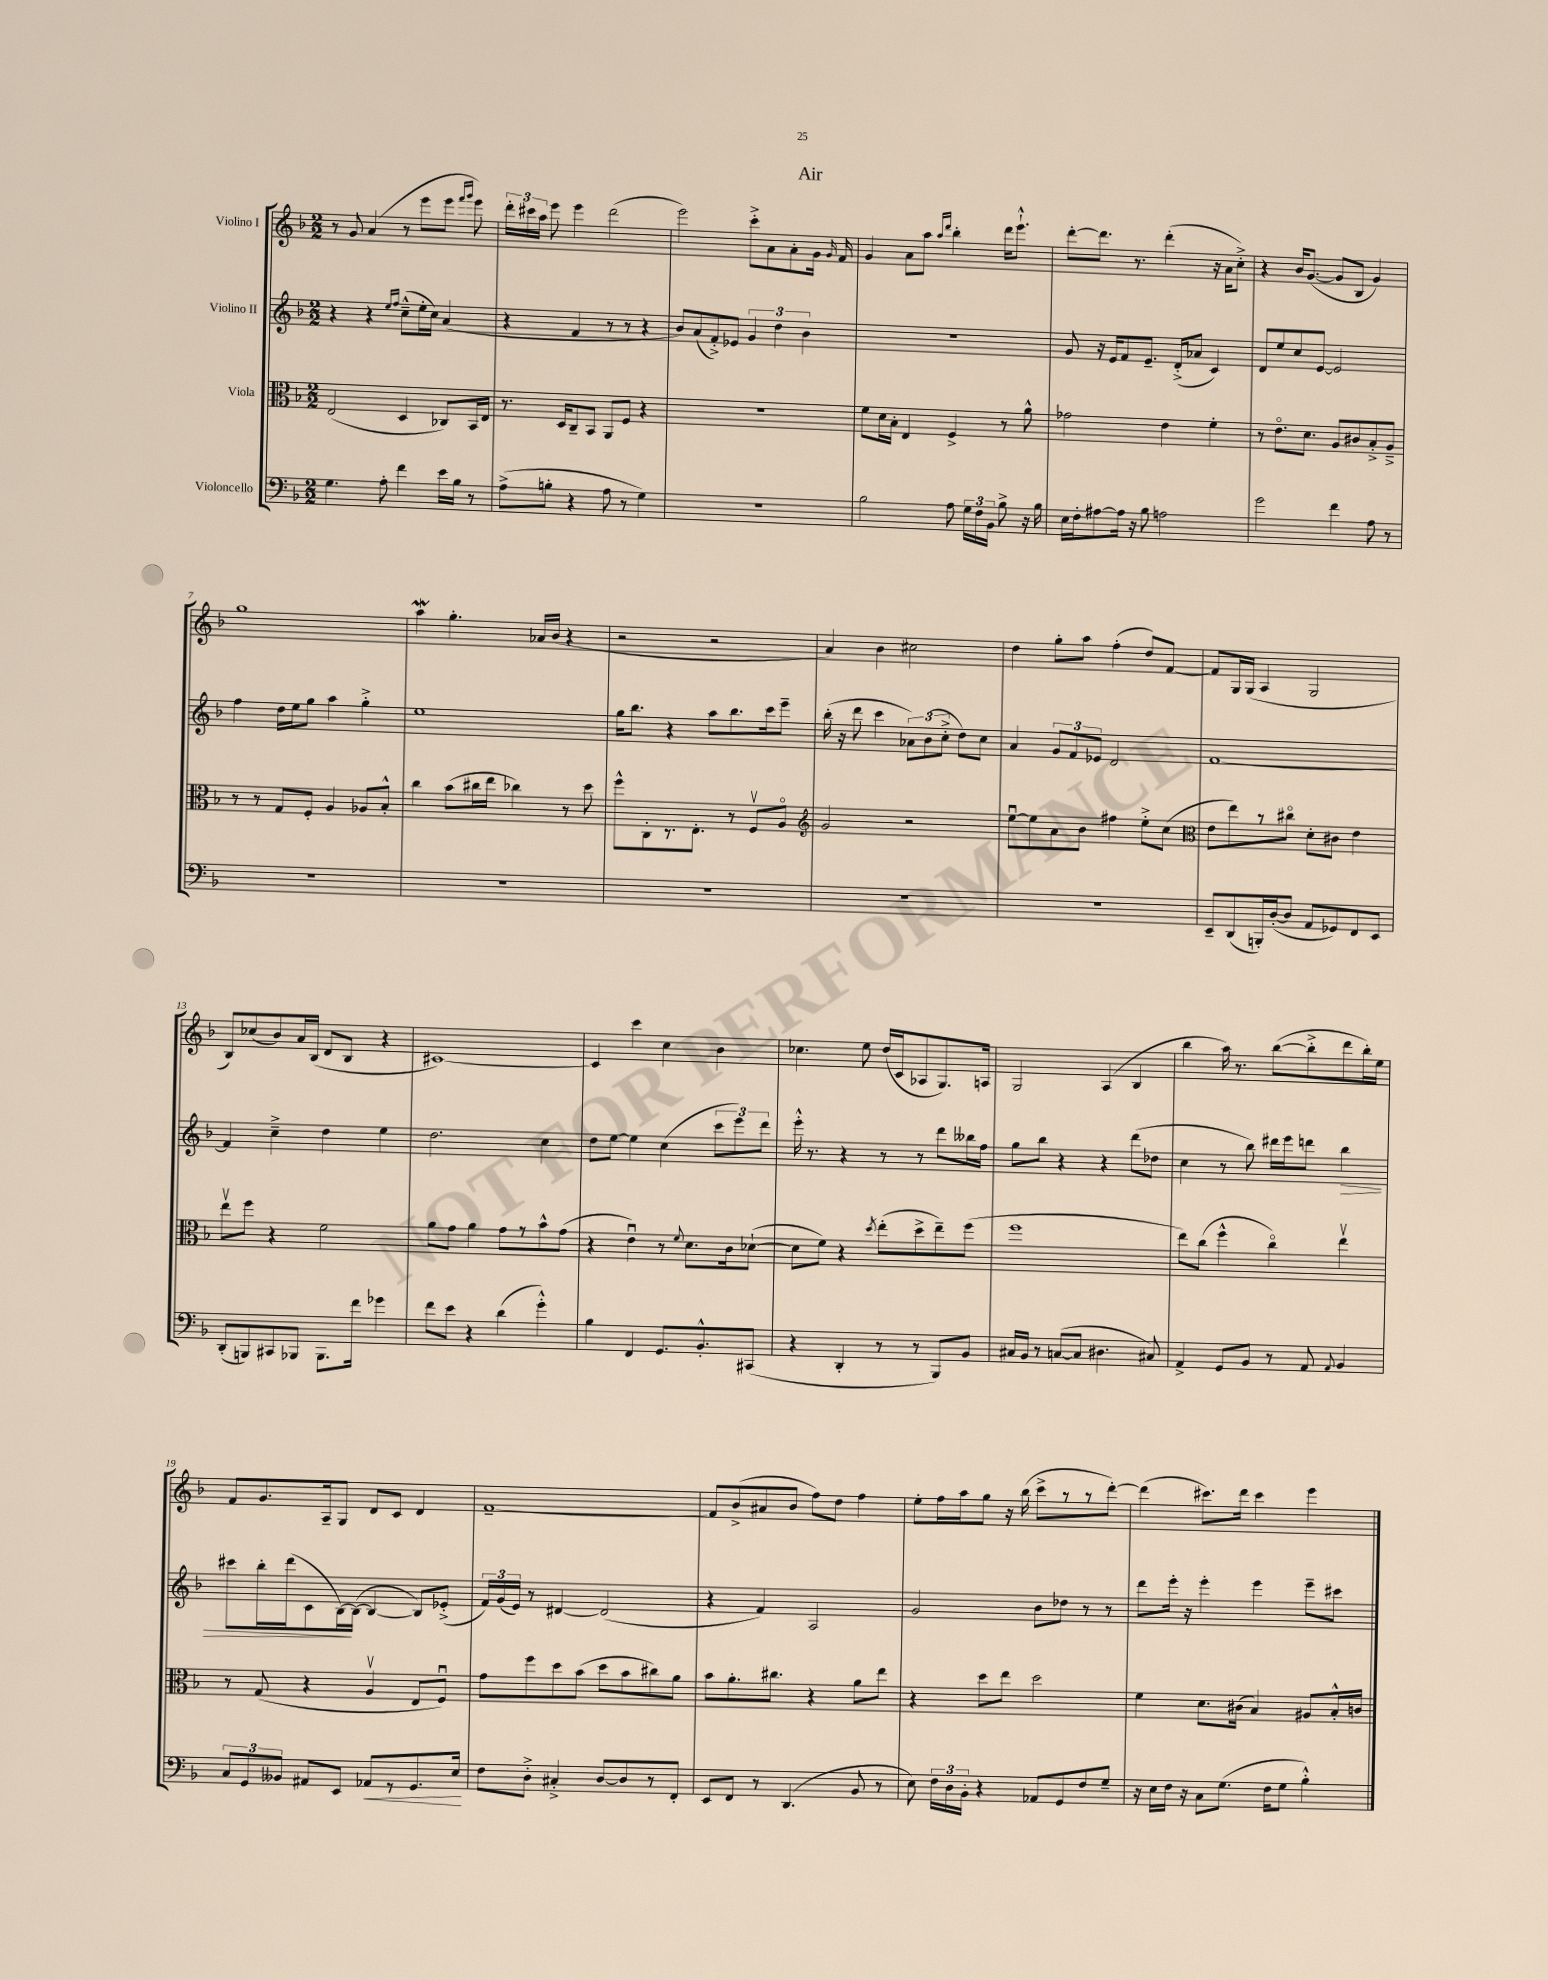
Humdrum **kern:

**kern	**kern	**kern	**kern
*staff4	*staff3	*staff2	*staff1
*clefF4	*clefC3	*clefG2	*clefG2
*k[b-]	*k[b-]	*k[b-]	*k[b-]
*M2/2	*M2/2	*M2/2	*M2/2
4.G\	(2E/	4r	8r
.	.	.	8g/
.	.	4r	(4a/
8A'\	.	.	.
.	.	16qqee/LL	.
.	.	16qqff/JJ	.
4f\	4D/	(8cc~^^\L	8r
.	.	16ee'\L	8eee\L
.	.	16cc\JJ)	.
16e\LL	8C-/L)	(4a/	8eee\J
16B-\JJ	.	.	.
.	.	.	16qqfff/LL
.	.	.	16qqggg/JJ
8r	16BB-/L	.	8eee\)
.	16E/JJ	.	.
=	=	=	=
(8A^\L	8.r	4r	24ddd'\LL
.	.	.	24ccc#\
.	.	.	24aa\JJ
8B'\J	.	.	8eee\
.	16D/LK	.	.
4r	8C~/	4f/	4eee\
.	8BB-/J	.	.
8A\	8AA/L	8r	(2ddd\
8r	8F/J	8r	.
4G\)	4r	4r	.
=	=	=	=
1r	1r	8b-/L)	2eee\)
.	.	(8a/	.
.	.	8f'^/)	.
.	.	8e-/J	.
.	.	6g/	8ccc'^\L
.	.	.	8a\
.	.	6dd\	.
.	.	.	8a'\
.	.	6b-\	.
.	.	.	16g\Jk
.	.	.	16qqg/
.	.	.	16f/
=	=	=	=
2B-\	8f\L	1r	4g/
.	16d\L	.	.
.	16B-'\JJ	.	.
.	4E/	.	8a\L
.	.	.	8aa\J
.	.	.	16qqaa/LL
.	.	.	16qqddd/JJ
8A\	4F^/	.	4bb-'\
24G\LL	.	.	.
24F\	.	.	.
24BB-\JJ	.	.	.
8B-^\	8r	.	16ddd\LK
.	.	.	8.eee`^^\J
16r	8a^^\	.	.
16B-\	.	.	.
=	=	=	=
16E\LL	2g-\	8g/	[8ddd'\L
16F'\J	.	.	.
[8A#\	.	16r	8.ddd\]J
.	.	16e/LK	.
16A#\]Jk	.	8f/	.
16r	.	.	8.r
8B-\	.	8.e~/J	.
2A\	4e\	.	(4ddd'\
.	.	(16d'^/LK	.
.	.	8a-/J	.
.	4f'\	4c/)	16r
.	.	.	16a\LK
.	.	.	8cc'^\J)
=	=	=	=
2g\	8r	8d/L	4r
.	8.eo\L	8ee/	.
.	.	8cc/	16b-/LK
.	8.d\J	.	([8.g/J
.	.	[8e/J	.
4f\	8A/L	2e/]	8g/]L
.	8c#/	.	8B-/J
8A\	8B-'^/	.	4g/)
8r	8A~^/J	.	.
=	=	=	=
1r	8r	4ff\	1gg
.	8r	.	.
.	8G/L	16dd\LL	.
.	.	16ee\J	.
.	8F'/J	8gg\J	.
.	4A/	4aa\	.
.	8A-/L	4gg'^\	.
.	8B-'^^/J	.	.
=	=	=	=
1r	4cc\	1ee	4aa\
.	(8b-\L	.	4.gg'\
.	16cc#\L	.	.
.	16ee\JJ	.	.
.	4cc-\)	.	.
.	.	.	16a-/LL
.	.	.	(16b-/JJ
.	8r	.	4r
.	8dd\	.	.
=	=	=	=
1r	8ff^^\L	16gg\LK	2r
.	.	8.bb-\J	.
.	8C'\	.	.
.	8.r	4r	.
.	8.E'\J	.	.
.	.	8aa\L	2r
.	8r	8.bb-\	.
.	8Fv/L	.	.
.	.	16ccc\k	.
.	8Ao/J	8eee~\J	.
=	=	=	=
*	*clefG2	*	*
1r	2g/	(16bb-'\	4a/)
.	.	16r	.
.	.	8ddd\	.
.	.	4ccc\	4b-\
.	2r	12a-\L)	2cc#\
.	.	(12b-\	.
.	.	12cc'^\J	.
.	.	8dd\L)	.
.	.	8cc\J	.
=	=	=	=
1r	[8eeu\L	4a/	4dd\
.	8ee\]	.	.
.	8a\	12g/L	8gg'\L
.	.	12f/	.
.	8b-\J	.	8aa\J
.	.	12e-/J	.
.	4ff#\	2d/	(4ff'\
.	8ee'^\L	.	8dd/L)
.	(8cc\J	.	[8f/J
=	=	=	=
*	*clefC3	*	*
8EE~/L	8e\L	[1f	8f/]L
(8DD/	8ee\)	.	16G/L
.	.	.	(16G/JJ
16BBB'/L)	8r	.	4A/
([16D'/J	.	.	.
8D/]J	8cc#o\J	.	.
8AA/L	8d'\L	.	2G/
8GG-/)	8c#\J	.	.
8FF/	4e\	.	.
8EE/J	.	.	.
=	=	=	=
(8DD'/L	8eev\L	4f/]	8B-/L)
8BBB/)	8ff\J	.	(8cc-/
8CC#/	4r	4cc~^\	8b-/)
8BBB-/J	.	.	16a/L
.	.	.	(16B-/JJ
8.BBB-\L	2f\	4dd\	8d/L
.	.	.	8B-/J
16f\Jk	.	.	.
4g-\	.	4ee\	4r
=	=	=	=
8f\L	8a\L	2.dd\	[1c#)
8e\J	8g\J	.	.
4r	4a\	.	.
(4d\	8g\L	.	.
.	8r	.	.
4g'^^\)	8b-^^\	4cc\	.
.	(8g\J	.	.
=	=	=	=
4B-\	4r	8dd\L	4c#/]
.	.	[8ee\J	.
4FF/	4eu\)	4ee\]	4ccc\
8.GG/L	8r	(4cc\	4cc\
.	8qqf/	.	.
.	8.d\L	.	.
8.BB-'^^/	.	.	.
.	.	12ccc\L	4b-\
.	16c\k	.	.
.	.	12eee\)	.
(8CC#/J	([8d-`\J	.	.
.	.	12ddd\J	.
=	=	=	=
4r	8d-\]L	16eee'^^\	4.cc-\
.	.	8.r	.
.	8f\J)	.	.
4DD'/	4r	4r	.
.	.	.	8ee\
.	8qdd/	.	.
8r	(8ee'\L	8r	(16dd/LL
.	.	.	16c/J
8r	8dd^\	8r	8A-/
8BBB-/L)	8ee~\)	8ddd\L	8.G/)
8BB-/J	(8ff\J	16bb--\L	.
.	.	16ff\JJ	16A/Jk
=	=	=	=
16C#/LL	1ff	8gg\L	2G/
16BB-/JJ	.	.	.
8r	.	8bb-\J	.
([8C/L	.	4r	.
8C/]J	.	.	.
4.D#\	.	4r	(4A/
.	.	(8ddd\L	4B-/
8C#/)	.	8dd-\J	.
=	=	=	=
4AA^/	8ee\L)	4cc\	4bb-\
.	(8cc\J	.	.
8GG/L	4ff^^\	8r	16aa\)
.	.	.	8.r
8BB-/J	.	8bb-\)	.
8r	4cco\)	16ddd#\LL	([8bb-\L
.	.	16eee\J	.
8AA/	.	8ddd\J	8bb-'^\]
8qqAA/	.	.	.
4BB-/	4eev\	4bb-\	8ddd\
.	.	.	16bb-'\L)
.	.	.	16ee\JJ
=	=	=	=
12C/L	8r	8ccc#\L	8f/L
12GG/	.	.	.
.	(8G/	16bb-'\L	8.g/
12BB--/J	.	.	.
.	.	(16ddd\J	.
8AA#/L	4r	8c\	.
.	.	.	16A~/k
8EE/J	.	[16B-\L)	8G/J
.	.	(16B-\_JJ	.
8AA-/L	4Av/	4B-/_	8d/L
8r	.	.	8c/J
8.GG/	8E/L	8B-/]L)	4d/
.	8Fu/J)	(8e-'^/J	.
16E/Jk	.	.	.
=	=	=	=
8F\L	8g\L	24f/LL)	[1f~
.	.	(24g/	.
.	.	24e/JJ)	.
8D'^\J	8ff\	8r	.
4C#'^/	8dd\	[4d#/	.
.	(8b-\J	.	.
[8D/L	8dd\L	(2d#/]	.
8D/]	8b-\	.	.
8r	8cc#\)	.	.
8FF'/J	8a\J	.	.
=	=	=	=
8EE/L	8b-\L	4r	8f/]L
8FF/J	8.a'\	.	(8b-^/
8r	.	4f/)	8a#/
.	8.cc#\J	.	.
(4.DD/	.	.	8b-/J
.	4r	2A/	8ff\L)
.	.	.	8dd\J
8BB-/	8a\L	.	4ff\
8r	8ee\J	.	.
=	=	=	=
8E\)	4r	2g/	8ee'\L
24F\LL	.	.	16ff\L
24D\	.	.	.
.	.	.	16aa\J
24BB-'\JJ	.	.	.
4r	8dd\L	.	8gg\J
.	8ee\J	.	16r
.	.	.	(16bb-\
8AA-/L	2dd\	8b-\L	8ccc^\L
8GG/	.	8dd-\J	8r
8F/	.	8r	8r
8G~/J	.	8r	[8ddd'\J)
=	=	=	=
16r	4f\	8ddd\L	(4ddd\]
16E\LL	.	.	.
16F\JJ	.	16eee'\Jk	.
16r	.	16r	.
8C\L	8.d\L	4eee'\	8.ccc#\L)
(8.G\J	.	.	.
.	(16c#\Jk	.	16ddd\Jk
.	4B-/)	4eee\	4ccc#\
16F\LK	.	.	.
8G\J	.	.	.
4B-'^^\)	8A#/L	8eee~\L	4eee\
.	16B-'^^/L	8ccc#\J	.
.	16c/JJ	.	.
==	==	==	==
*-	*-	*-	*-
